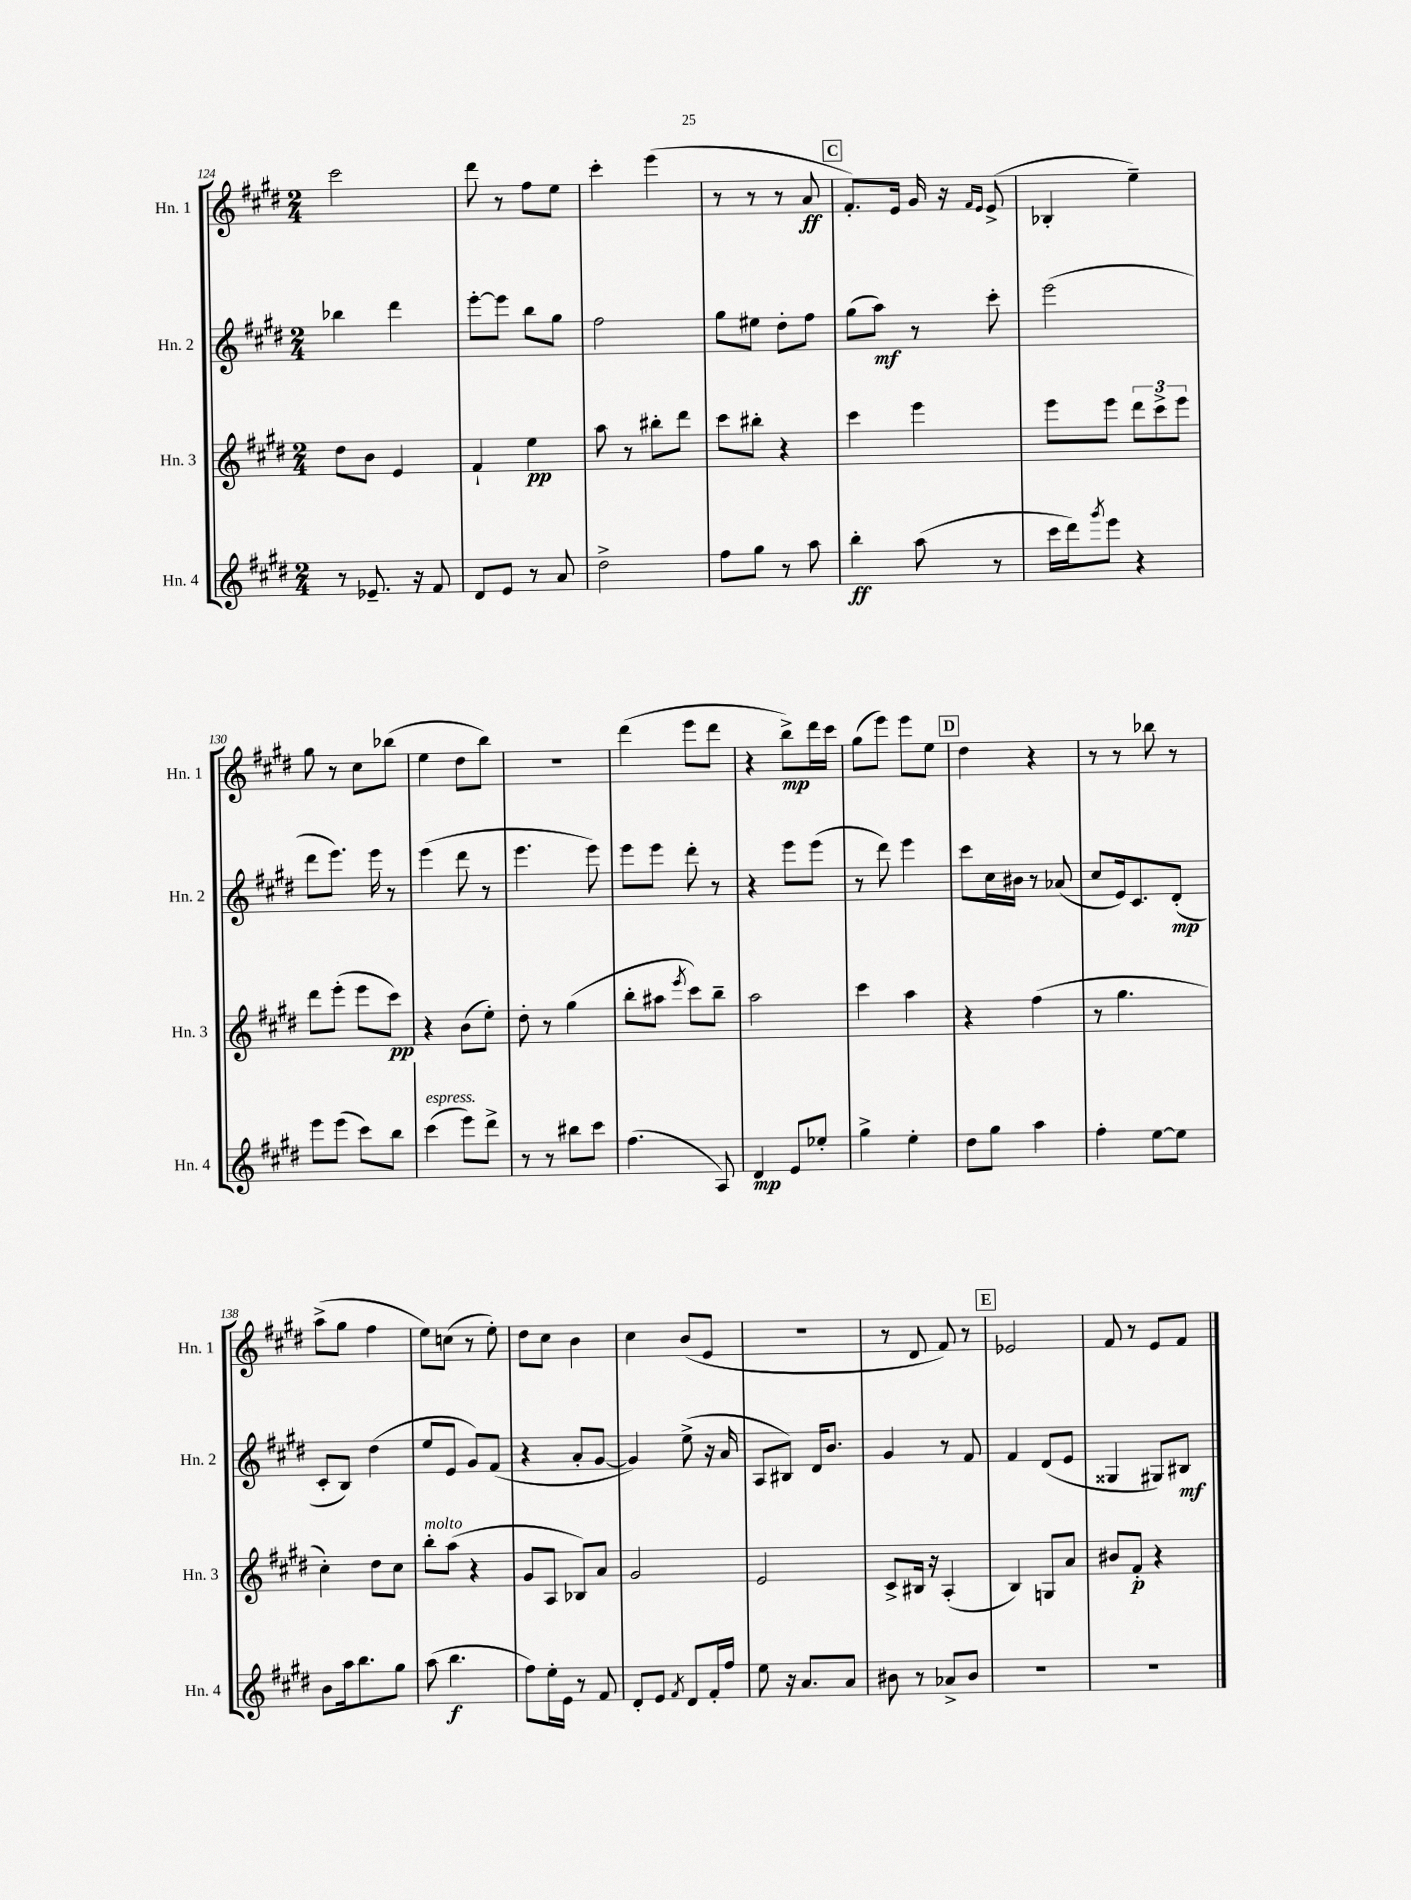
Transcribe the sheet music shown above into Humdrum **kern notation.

**kern	**dynam	**kern	**dynam	**kern	**dynam	**kern	**dynam
*part4	*part4	*part3	*part3	*part2	*part2	*part1	*part1
*staff4	*staff4	*staff3	*staff3	*staff2	*staff2	*staff1	*staff1
*I"Hn. 4	*	*I"Hn. 3	*	*I"Hn. 2	*	*I"Hn. 1	*
*I'Hn. 4	*	*I'Hn. 3	*	*I'Hn. 2	*	*I'Hn. 1	*
*clefG2	*	*clefG2	*	*clefG2	*	*clefG2	*
*k[f#c#g#d#]	*	*k[f#c#g#d#]	*	*k[f#c#g#d#]	*	*k[f#c#g#d#]	*
*M2/4	*	*M2/4	*	*M2/4	*	*M2/4	*
=124	=124	=124	=124	=124	=124	=124	=124
8r	.	8dd#\L	.	4bb-X\	.	2ccc#\	.
8.e-X~/	.	8b\J	.	.	.	.	.
.	.	4e/	.	4ddd#\	.	.	.
16r	.	.	.	.	.	.	.
8f#/	.	.	.	.	.	.	.
=125	=125	=125	=125	=125	=125	=125	=125
8d#/L	.	4f#`/	.	[8eee'\L	.	8ddd#\	.
8e/J	.	.	.	8eee\J]	.	8r	.
8r	.	4ee\	pp	8bb\L	.	8ff#\L	.
8a/	.	.	.	8gg#\J	.	8ee\J	.
=126	=126	=126	=126	=126	=126	=126	=126
2dd#^\	.	8aa\	.	2ff#\	.	4ccc#'\	.
.	.	8r	.	.	.	.	.
.	.	8bb#X'\L	.	.	.	(4eee\	.
.	.	8ddd#\J	.	.	.	.	.
=127	=127	=127	=127	=127	=127	=127	=127
8ff#\L	.	8ccc#\L	.	8gg#\L	.	8r	.
8gg#\J	.	8bb#X'\J	.	8ee#X\J	.	8r	.
8r	.	4r	.	8dd#'\L	.	8r	.
8aa\	.	.	.	8ff#\J	.	8a/	ff
!!LO:REH:place=s1:t=C
=128	=128	=128	=128	=128	=128	=128	=128
4bb'\	ff	4ccc#\	.	(8gg#\L	.	8.f#'/L)	.
.	.	.	.	8aa\J)	mf	.	.
.	.	.	.	.	.	16e/Jk	.
(8aa\	.	4eee\	.	8r	.	16g#/	.
.	.	.	.	.	.	16r	.
.	.	.	.	.	.	16qqf#/LL	.
.	.	.	.	.	.	16qqe/JJ	.
8r	.	.	.	8ccc#'\	.	(8e^/	.
=129	=129	=129	=129	=129	=129	=129	=129
16ccc#\LL	.	8eee\L	.	(2eee\	.	4B-X'/	.
16ddd#\J)	.	.	.	.	.	.	.
8qggg#/	.	.	.	.	.	.	.
8eee\J	.	8eee\J	.	.	.	.	.
4r	.	12ddd#\L	.	.	.	4ee~\)	.
.	.	12ccc#^\	.	.	.	.	.
.	.	12eee\J	.	.	.	.	.
!!LO:LB:g=z
=130	=130	=130	=130	=130	=130	=130	=130
8eee\L	.	8ddd#\L	.	8ddd#\L	.	8gg#\	.
(8eee\J	.	(8eee'\J	.	8.eee\J)	.	8r	.
8ccc#\L)	.	8eee\L	.	.	.	8cc#\L	.
.	.	.	.	16eee\	.	.	.
8bb\J	.	8ccc#\J)	pp	8r	.	(8bb-X\J	.
=131	=131	=131	=131	=131	=131	=131	=131
!LO:TX:a:i:t=espress.	!	!	!	!	!	!	!
(4ccc#\	.	4r	.	(4eee\	.	4ee\	.
8eee\L)	.	(8b\L	.	8ddd#\	.	8dd#\L	.
8ddd#^\J	.	8ee'\J)	.	8r	.	8bb\J)	.
=132	=132	=132	=132	=132	=132	=132	=132
8r	.	8dd#'\	.	4.eee\	.	2r	.
8r	.	8r	.	.	.	.	.
8bb#X\L	.	(4gg#\	.	.	.	.	.
8ccc#\J	.	.	.	8eee\)	.	.	.
=133	=133	=133	=133	=133	=133	=133	=133
(4.ff#\	.	8bb'\L	.	8eee\L	.	(4ddd#\	.
.	.	8aa#X\J	.	8eee\J	.	.	.
.	.	8qeee/	.	.	.	.	.
.	.	8ccc#\L)	.	8ddd#'\	.	8eee\L	.
8A/)	.	8bb~\J	.	8r	.	8ddd#\J	.
=134	=134	=134	=134	=134	=134	=134	=134
4d#/	mp	2aa\	.	4r	.	4r	.
8e/L	.	.	.	8eee\L	.	8bb^\L)	mp
8ee-X'/J	.	.	.	(8eee\J	.	16ddd#\L	.
.	.	.	.	.	.	16ccc#\JJ	.
=135	=135	=135	=135	=135	=135	=135	=135
4gg#^\	.	4ccc#\	.	8r	.	(8gg#\L	.
.	.	.	.	8ddd#\)	.	8eee\J)	.
4ee'\	.	4aa\	.	4eee\	.	8eee\L	.
.	.	.	.	.	.	8ee\J	.
!!LO:REH:place=s1:t=D
=136	=136	=136	=136	=136	=136	=136	=136
8dd#\L	.	4r	.	8ccc#\L	.	4dd#\	.
8gg#\J	.	.	.	16cc#\L	.	.	.
.	.	.	.	16b#X\JJ	.	.	.
4aa\	.	(4ff#\	.	8r	.	4r	.
.	.	.	.	(8a-X/	.	.	.
=137	=137	=137	=137	=137	=137	=137	=137
4ff#'\	.	8r	.	8cc#/L	.	8r	.
.	.	4.gg#\	.	16e/k)	.	8r	.
.	.	.	.	8.c#/	.	.	.
[8ee\L	.	.	.	.	.	8bb-X\	.
8ee\J]	.	.	.	(8d#'/J	mp	8r	.
!!LO:LB:g=z
=138	=138	=138	=138	=138	=138	=138	=138
8b\L	.	4cc#'\)	.	8c#'/L	.	(8aa^\L	.
16aa\k	.	.	.	8B/J)	.	8gg#\J	.
8.bb\	.	.	.	.	.	.	.
.	.	8dd#\L	.	(4dd#\	.	4ff#\	.
8gg#\J	.	8cc#\J	.	.	.	.	.
=139	=139	=139	=139	=139	=139	=139	=139
!	!	!LO:TX:a:i:t=molto	!	!	!	!	!
(8aa\	.	8bb'\L	.	8ee/L	.	8ee\L)	.
4.bb\	f	(8aa\J	.	8e/J	.	(8ccn\J	.
.	.	4r	.	8g#/L)	.	8r	.
.	.	.	.	(8f#/J	.	8ee'\)	.
=140	=140	=140	=140	=140	=140	=140	=140
8ff#\L)	.	8g#/L	.	4r	.	8dd#\L	.
16ee'\L	.	8A/J	.	.	.	8cc#\J	.
16e\JJ	.	.	.	.	.	.	.
8r	.	8B-X/L)	.	8a'/L	.	4b\	.
8f#/	.	8a/J	.	[8g#/J	.	.	.
=141	=141	=141	=141	=141	=141	=141	=141
8d#'/L	.	2g#/	.	4g#/])	.	4cc#\	.
8e/J	.	.	.	.	.	.	.
8qf#/	.	.	.	.	.	.	.
8d#/L	.	.	.	(8ee^\	.	(8b/L	.
16f#'/L	.	.	.	16r	.	8e/J	.
16ff#/JJ	.	.	.	16a/	.	.	.
=142	=142	=142	=142	=142	=142	=142	=142
8ee\	.	2e/	.	8A/L	.	2r	.
16r	.	.	.	8B#X/J)	.	.	.
8.a/L	.	.	.	.	.	.	.
.	.	.	.	16d#/KL	.	.	.
.	.	.	.	8.b/J	.	.	.
8a/J	.	.	.	.	.	.	.
=143	=143	=143	=143	=143	=143	=143	=143
8b#X\	.	8c#^/L	.	4g#/	.	8r	.
8r	.	16B#X/Jk	.	.	.	8d#/	.
.	.	16r	.	.	.	.	.
8a-X^/L	.	(4A'/	.	8r	.	8f#/)	.
8b#/J	.	.	.	8f#/	.	8r	.
!!LO:REH:place=s1:t=E
=144	=144	=144	=144	=144	=144	=144	=144
2r	.	4B/)	.	4f#/	.	2e-X/	.
.	.	8Gn/L	.	(8d#/L	.	.	.
.	.	8a/J	.	8e/J	.	.	.
=145	=145	=145	=145	=145	=145	=145	=145
2r	.	8b#X/L	.	4G##X/	.	8f#/	.
.	.	8f#'/J	p	.	.	8r	.
.	.	4r	.	8G#X/L)	.	8e/L	.
.	.	.	.	8B#X/J	mf	8f#/J	.
==	==	==	==	==	==	==	==
*-	*-	*-	*-	*-	*-	*-	*-
